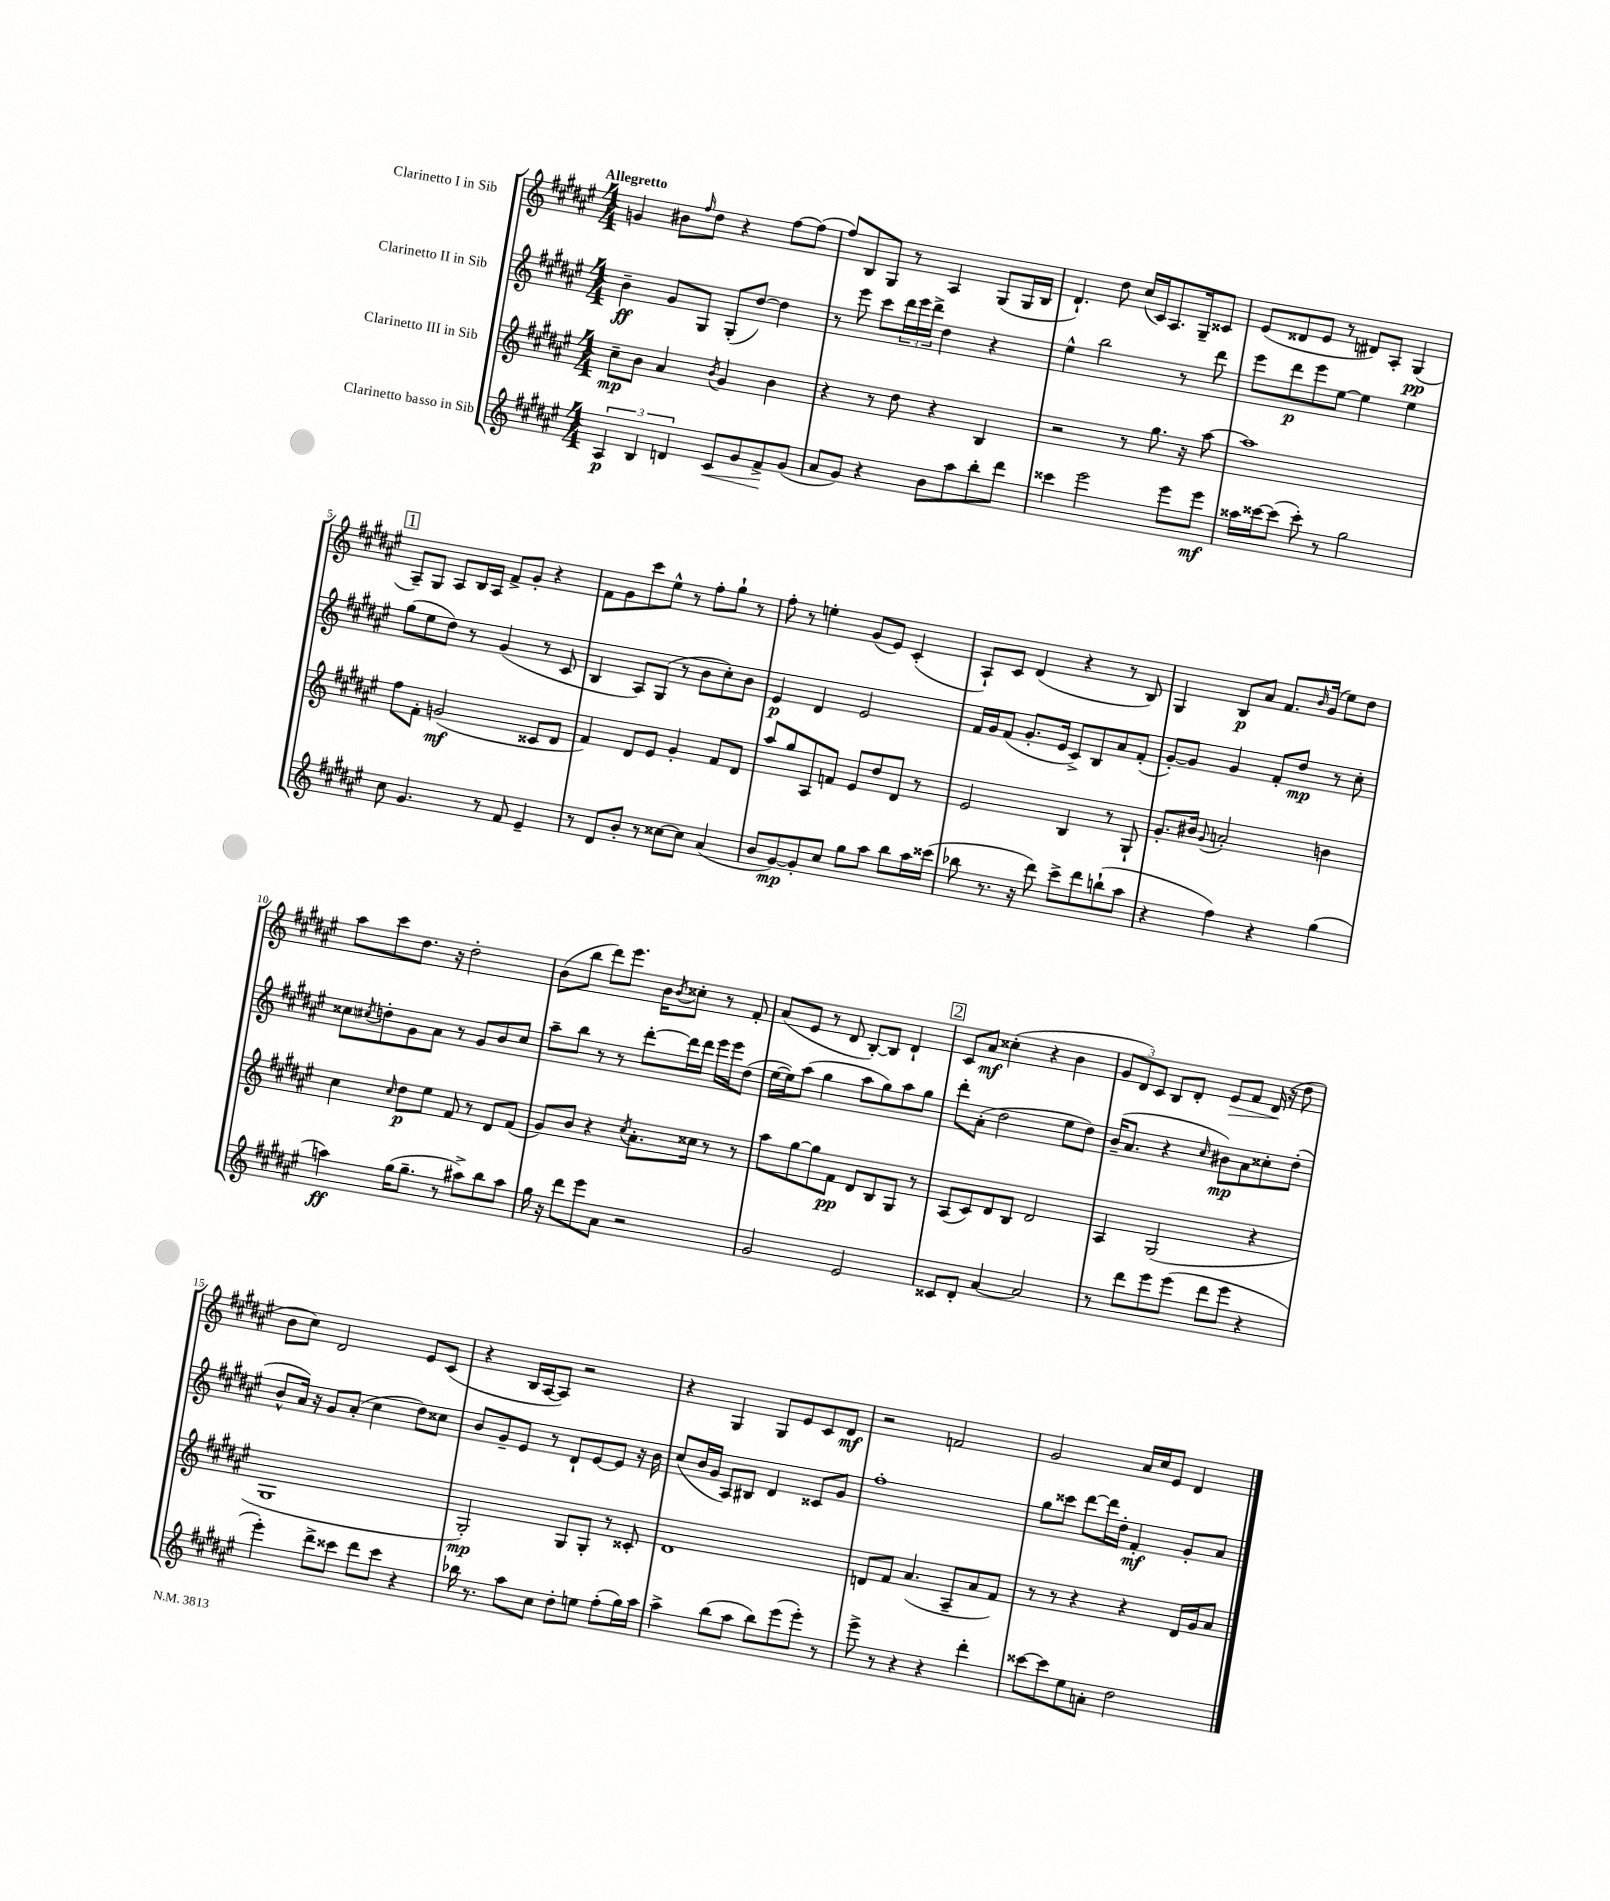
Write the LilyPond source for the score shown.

<<
\new StaffGroup <<
\new Staff = "s0" \with { instrumentName = "Clarinetto I in Sib" } {
    \clef treble \key fis \major \numericTimeSignature \time 4/4 \tempo "Allegretto"
    g'4 bis'8 \grace { fis''16 } dis''8 r4 fis''8~ fis''8( |
    fis''8) b8 gis8 r8 ais4 gis8( gis16 b16 |
    dis'4.-!) dis''8 cis''16( cis'16) ais8. gis16-- cisis'8 |
    eis'8( disis'8 eis'8 r8 dis'8) ais8-. gis4\pp( |
    \mark \markup { \box "1" } ais8--) gis8 ais8 b16 ais16 fis'8-> gis'8-. r4 |
    fis'8 gis'8 cis'''8 eis''8-^ r8 fis''8-. gis''8-! r8 |
    fis''8-. r8 e''4-. gis'8( eis'8) cis'4-.( |
    ais8-!) cis'8 dis'4( r4 r8 b8) |
    gis4 b8\p ais'8 fis'8. \grace { b'16 } gis'16( eis''8) dis''8 |
    ais''8 cis'''8 dis''8. r16 dis''2-. |
    b'8( b''8 dis'''8) eis'''8. b'16 \acciaccatura { b'8 } cisis''8-. r8 fis'8-. |
    ais'8( eis'8 r8 dis'8 b8~-.) b8 dis'4-! |
    \mark \markup { \box "2" } cis'8 ais'8\mf cisis''4-.( r4 b'4 |
    \tuplet 3/2 { gis'8 dis'8) cis'8 } b8 dis'8-. eis'8\> fis'8 dis'16\!( r16 dis''8 |
    b'8 cis''8) dis'2 eis'8 cis'8( |
    r4 b16 ais16~ ais8) r2 |
    r4 gis4 gis8 eis'8 cis'8 dis'8\mf |
    r2 f'2 |
    gis'2 ais'16 cis''16 eis'8 dis'4 \bar "|." |
}
\new Staff = "s1" \with { instrumentName = "Clarinetto II in Sib" } {
    \clef treble \key fis \major \numericTimeSignature \time 4/4
    b'4--\ff gis'8 gis8 gis8-.( dis''8~) dis''4 |
    r8 eis'''8 cis'''8 \tuplet 3/2 { dis'''16 eis'''16 dis'''16-> } dis''4 r4 |
    eis''4-^ b''2 r8 dis'''8 |
    eis'''8 dis'''8\p eis'''8 eis''8~ eis''4 eis''4 |
    \mark \markup { \box "1" } gis''8( eis''8 dis''8) r8 gis'4( r8 cis'8 |
    b4 ais8) gis8( r8 b'8 cis''8-.) b'8 |
    eis'4\p dis'4 eis'2 |
    fis'16 gis'16 fis'8( gis'8.-. eis'16 cis'8->) b8 ais'8 fis'8-.( |
    gis'8~-.) gis'8 gis'4 fis'8-. dis''8\mp r8 cis''8-. |
    cisis''8 \acciaccatura { cis''8 } d''8-. gis'8 ais'8 r8 gis'8 b'8 cis''8 |
    ais''8-- b''8 r8 r8 dis'''8~-. dis'''16 dis'''16 eis'''16 eis'''16 dis''8( |
    eis''16~ eis''16) ais''8( gis''4 ais''8 gis''8) ais''8 gis''8 |
    \mark \markup { \box "2" } dis'''8-. ais'8-.( dis''2 eis''8 dis''8) |
    b'16--( ais'8. r4 \grace { cis''16 } bis'8\mp) ais'8 cisis''8-. dis''8-.( |
    b'8-^ ais'16) r16 gis'8 ais'8-.( cis''4 dis''8) cisis''8 |
    b'8 gis'8-- eis'8 r8 dis'8-! eis'8~ eis'8 r16 b'16 |
    cis''8( b'16 gis'16 ais8) bis8 dis'4 cisis'8 gis'8 |
    fis''1-. |
    gis''8 cisis'''8 dis'''8~ dis'''16 dis''16-. fis'4-.\mf gis'8-. ais'8 \bar "|." |
}
\new Staff = "s2" \with { instrumentName = "Clarinetto III in Sib" } {
    \clef treble \key fis \major \numericTimeSignature \time 4/4
    cis''8--\mp b'8 ais'4 \acciaccatura { b'8 } gis'4 b'4 |
    r4 r8 dis''8 r4 b4 |
    r2 r8 gis''8. r16 ais''8~ |
    ais''1 |
    \mark \markup { \box "1" } fis''8 fis'8-. g'2\mf( cisis'8 dis'8 |
    fis'4) dis'8 eis'8 gis'4-. fis'8 dis'8 |
    ais''8 gis''8 ais8 f'8 eis'8 dis''8 dis'8 r8 |
    eis'2 b4 r8 gis8-! |
    gis'8.-. bis'16 \appoggiatura { gis'8 } a'2-. b'4 |
    cis''4 \grace { cis''16 } dis''8\p eis''8 fis'8 r8 dis'8 fis'8( |
    gis'8) b'8 r4 \acciaccatura { cis''8 } ais'8.-. cisis''16 r8 r8 |
    ais''8 gis''8~ gis''8 fis'8\pp dis'8 b8 gis8 r8 |
    \mark \markup { \box "2" } ais8( cis'8) dis'8 b8 dis'2 |
    ais4 gis2( r4 |
    gis1 |
    gis2-.\mp) gis8 gis8-. r8 cisis'8-. |
    dis'1 |
    d'8 fis'8 ais'4.( ais8-- ais'8 fis'8) |
    r8 r8 r4 r4 dis'16 gis'16 ais'8 \bar "|." |
}
\new Staff = "s3" \with { instrumentName = "Clarinetto basso in Sib" } {
    \clef treble \key fis \major \numericTimeSignature \time 4/4
    \tuplet 3/2 { ais4\p b4 d'4 } cis'8\< gis'8 fis'8->\! gis'8( |
    ais'8 gis'8) r4 b'8 ais''8 b''8-. dis'''8 |
    cisis'''4 eis'''2 eis'''8 eis'''8\mf |
    aisis''16 cisis'''16~ cisis'''8( cisis'''8-.) r8 gis''2 |
    \mark \markup { \box "1" } cis''8 gis'4. r8 fis'8 eis'4-- |
    r8 dis'8 b'8-. r8 cisis''8~ cisis''8 ais'4( |
    b'8 gis'8~\mp) gis'8-. cis''8 gis''8 ais''8 b''8 ais''16 cisis'''16( |
    bes''8 r8. r16 dis'''8) cis'''8-> dis'''8 b''8-!( ais''8 |
    r4 fis''4) r4 gis''4( |
    a''4\ff) gis''16( gis''8.-- r8 ais''8->) b''8 ais''8 |
    gis''16 r16 dis'''8 eis'''8 ais'8 r2 |
    gis'2 eis'2 |
    \mark \markup { \box "2" } cisis'8 dis'8-. ais'4~ ais'2 |
    r8 dis'''8 eis'''8 eis'''8( dis'''8 eis'''8 r4 |
    eis'''4-.) dis'''8-> cisis'''8 dis'''8 cisis'''8 r4 |
    bes''16 r8. ais''8 cis''8 dis''8-. e''8 fis''8-.( gis''16) ais''16 |
    ais''4-> b''8( ais''8 b''8) eis'''8( eis'''8-.) r8 |
    eis'''8-> r8 r4 r4 dis'''4-. |
    cisis'''8~ cisis'''8 eis''8 a'8-. dis''2 \bar "|." |
}
>>
>>
